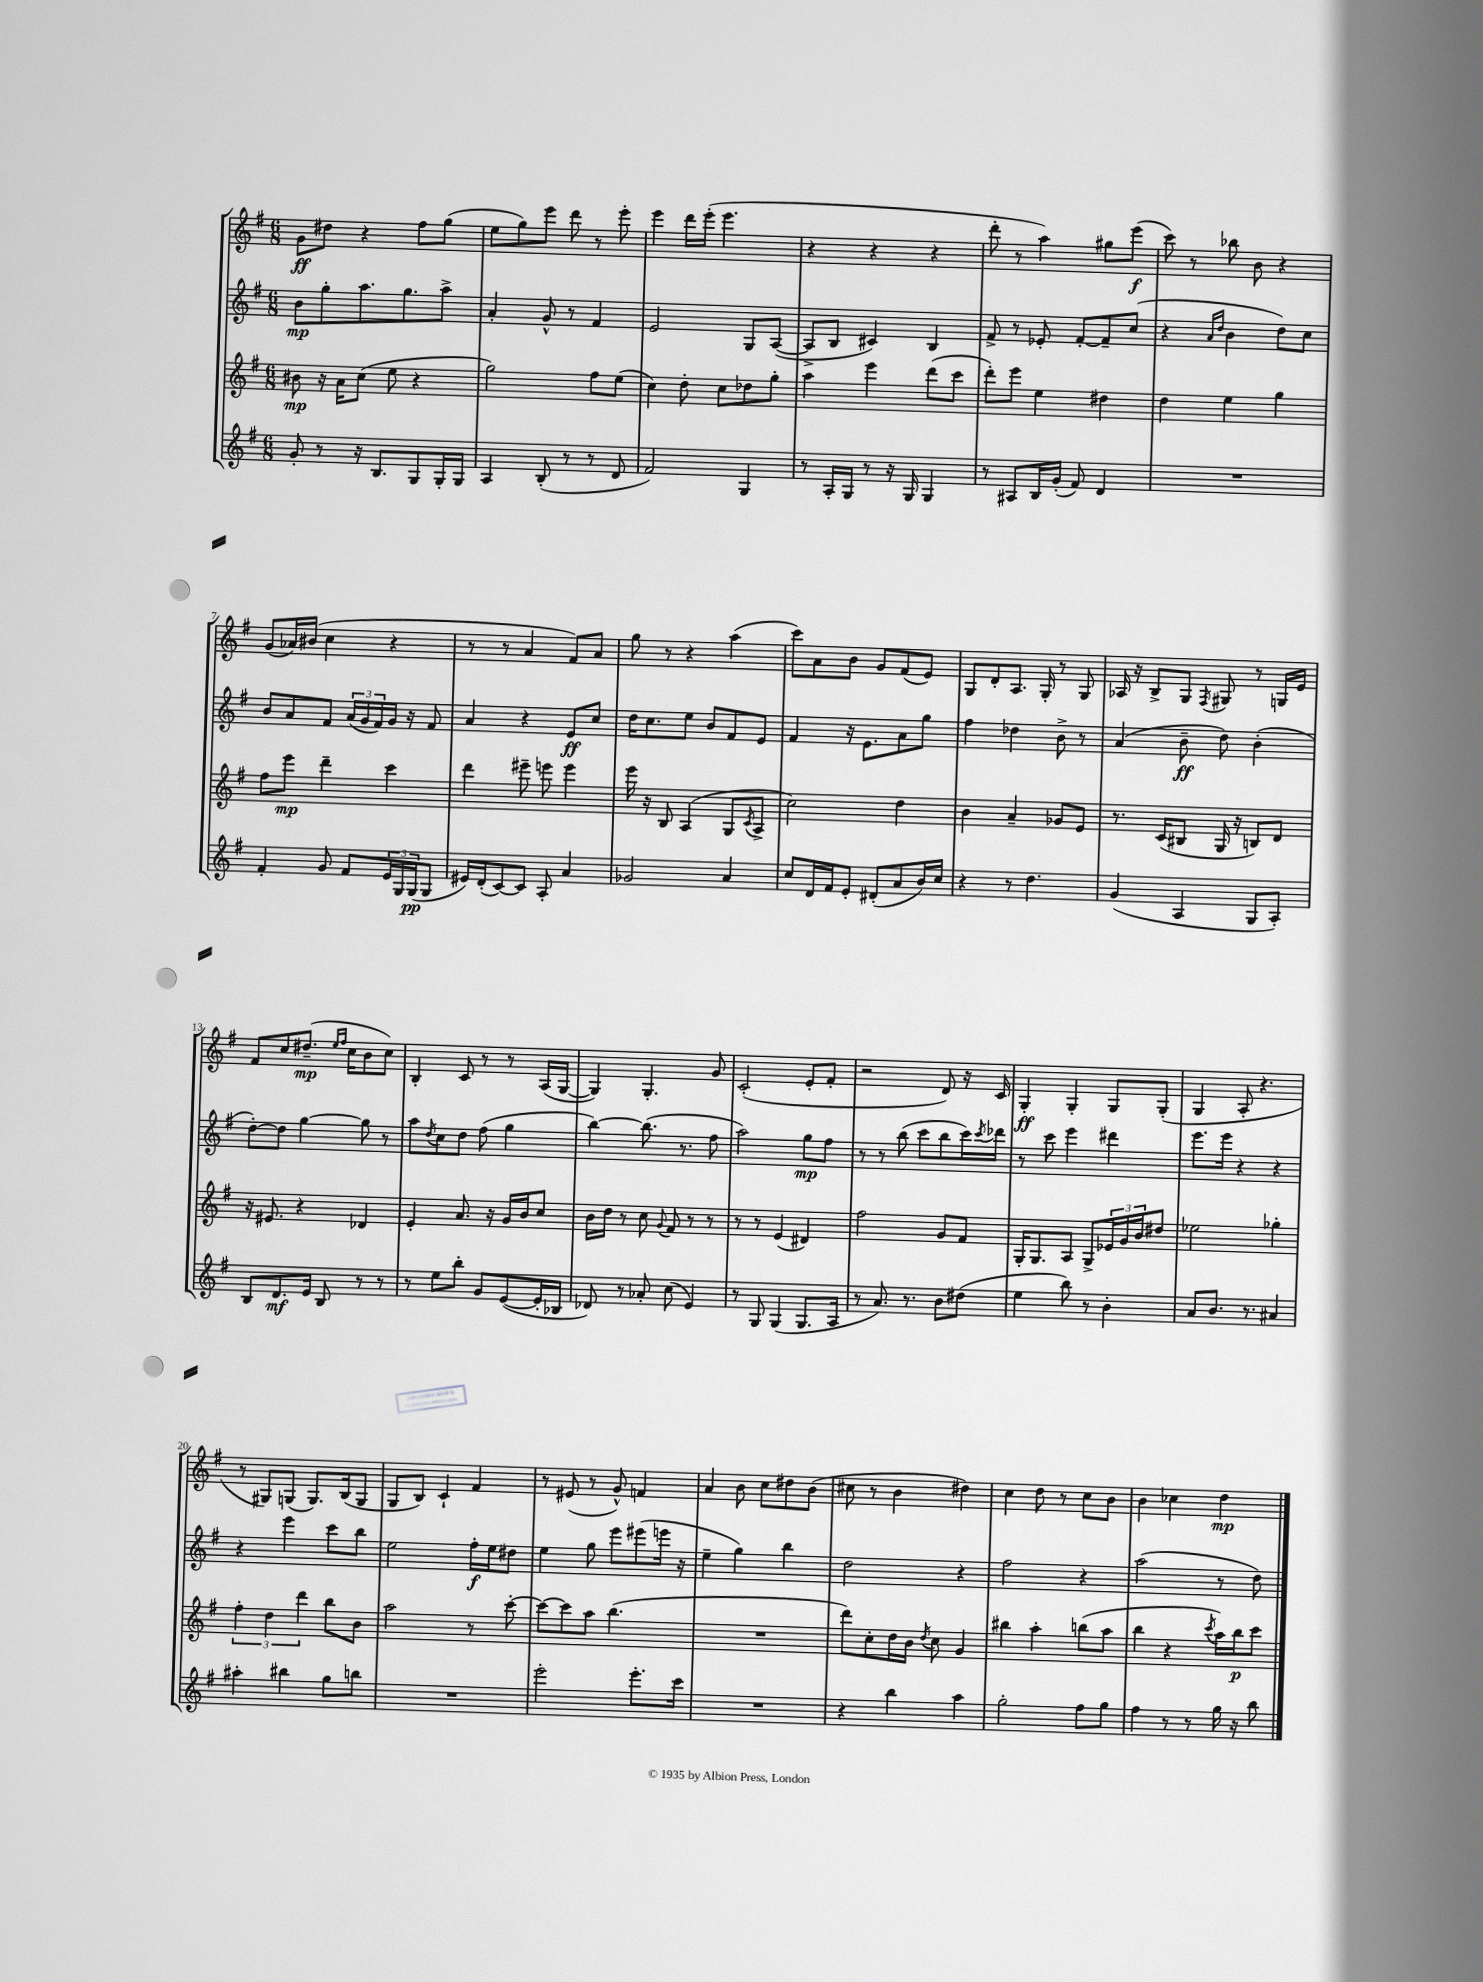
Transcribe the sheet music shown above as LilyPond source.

<<
\new StaffGroup <<
\new Staff = "s0" {
    \clef treble \key g \major \numericTimeSignature \time 6/8
    g'8\ff dis''8 r4 fis''8 g''8( |
    e''8 g''8) e'''8 d'''8 r8 e'''8-. |
    e'''4 d'''16 e'''16-.( e'''4. |
    r4 r4 r4 |
    d'''8-. r8 a''4) gis''8 e'''8\f( |
    c'''8) r8 bes''8 b'8 r4 |
    g'8( aes'16) bis'16( c''4 r4 |
    r8 r8 a'4 fis'8) a'8 |
    g''8 r8 r4 a''4( |
    c'''8) a'8 b'8 g'8 fis'8( e'8) |
    g8 d'8-. a8. g16-. r8 g8 |
    aes16 r16 b8-> g8 \acciaccatura { fis8 } gis8 r8 g16 e'16 |
    fis'8 c''8 dis''8.--\mp( \grace { e''16 fis''16 } c''16 b'8 c''8) |
    b4-. c'8 r8 r8 a16( g16~ |
    g4) g4.-. g'8 |
    c'2-.( e'8-. fis'8-. |
    r2 d'8) r16 c'16 |
    g4-.\ff g4-. g8 g8-.( |
    g4 a8-. r4. |
    r8 gis8) g8( g8.) b16( g8 |
    g8 b8) c'4-! fis'4 |
    r8 eis'8( r8 g'8-^) f'4 |
    a'4 b'8 c''8 dis''8 b'8( |
    cis''8 r8 b'4 dis''4) |
    c''4 d''8 r8 c''8 b'8 |
    b'4 ces''4 d''4\mp \bar "|." |
}
\new Staff = "s1" {
    \clef treble \key g \major \numericTimeSignature \time 6/8
    b'8\mp g''8-. a''8. g''8. a''8-> |
    a'4-. g'8-^ r8 fis'4 |
    e'2 g8 a8~( |
    a8-> b8 cis'4) b4 |
    fis'8-> r8 ees'8-. fis'8~-. fis'8-- c''8( |
    r4 \grace { a'16 d''16 } b'4 d''8) c''8 |
    b'8 a'8 fis'8 \tuplet 3/2 { a'16( g'16 fis'16) } g'16 r16 fis'8 |
    a'4 r4 e'8\ff c''8 |
    d''16 c''8. e''8 b'8 fis'8 e'8 |
    fis'4 r16 e'8. a'8 g''8 |
    fis''4 des''4 b'8-> r8 |
    a'4( b'8--\ff d''8) b'4-.( |
    d''8~-.) d''8 g''4~ g''8 r8 |
    a''8 \acciaccatura { d''8 } c''8 d''8 fis''8( g''4 |
    b''4~) b''8.( r8. fis''8 |
    a''2) g''8\mp fis''8 |
    r8 r8 b''8( c'''8 b''8 c'''16) \acciaccatura { c'''8 } des'''16 |
    r8 c'''8 e'''4 dis'''4 |
    e'''8. e'''16 r4 r4 |
    r4 e'''4 c'''8 b''8 |
    e''2 fis''16-.\f e''16 dis''8 |
    e''4 g''8 e'''8 eis'''8( e'''16 r16 |
    e''4-- g''4) b''4 |
    d''2 r4 |
    fis''2 r4 |
    a''2( r8 d''8) \bar "|." |
}
\new Staff = "s2" {
    \clef treble \key g \major \numericTimeSignature \time 6/8
    bis'8\mp r16 a'16 c''8( e''8 r4 |
    g''2) fis''8 e''8( |
    c''4) d''8-. c''8 des''8 g''8-. |
    a''4 e'''4 d'''8( c'''8 |
    d'''8-.) e'''8 e''4 dis''4 |
    d''4 e''4 g''4 |
    fis''8 e'''8\mp d'''4-- c'''4 |
    d'''4 eis'''8-- e'''8 e'''4 |
    e'''16 r16 b8 a4( g8 \acciaccatura { c'8 } a8-> |
    c''2) d''4 |
    b'4 a'4-- ges'8 e'8 |
    r8. c'16( bis8 g16 r16 b8) d'8 |
    r16 eis'8. r4 des'4 |
    e'4-. a'8. r16 g'16 b'16 c''8 |
    b'16 d''16 r8 c''8 \appoggiatura { g'8 } fis'8 r8 r8 |
    r8 r8 e'4( dis'4) |
    fis''2 g'8 fis'8 |
    g16-. g8. a8 g8-> \tuplet 3/2 { ees'16 g'16 b'16 } dis''8 |
    ees''2 ges''4-. |
    \tuplet 3/2 { fis''4-. d''4 d'''4 } b''8 b'8 |
    a''2 r8 c'''8~-. |
    c'''8~ c'''8 a''8 b''4.( |
    R2. |
    d'''8) c''8-. d''16 b'16 \acciaccatura { d''8 } c''8 g'4 |
    bis''4 a''4-. b''8( a''8 |
    b''4 r4 \acciaccatura { c'''8 } a''16) b''16\p c'''8 \bar "|." |
}
\new Staff = "s3" {
    \clef treble \key g \major \numericTimeSignature \time 6/8
    g'8-. r8 r16 b8. g8 g16-. g16 |
    a4 b8-.( r8 r8 d'8 |
    fis'2) g4 |
    r8 a16-. g16 r8 r16 g16 g4 |
    r8 ais8 b16 g'16-.( fis'8) d'4 |
    R2. |
    fis'4-. g'8 fis'8 \tuplet 3/2 { e'16 g16 g16\pp( } g8 |
    eis'16) d'16-.( c'8~) c'8 a8-. a'4 |
    ges'2 a'4 |
    c''8 d'16 fis'16 e'8-. dis'8-.( a'8 b'16) c''16 |
    r4 r8 d''4. |
    g'4( a4 g8 a8-.) |
    b8 d'8.\mf e'16 b8 r8 r8 |
    r8 e''8 b''8-. g'8 e'8~( e'16-. bes16 |
    des'8) r8 aes'8-. c''8( e'4) |
    r8 g8 g4( g8. a16 |
    r8 a'8.) r8. b'8 dis''8( |
    e''4 b''8) r8 b'4-. |
    a'8 b'8. r8. ais'4 |
    ais''4-. bis''4 g''8 b''8 |
    R2. |
    e'''2-. e'''8.-. c'''16 |
    R2. |
    r4 b''4 a''4 |
    g''2-. fis''8 g''8 |
    fis''4 r8 r8 g''16 r16 b''8 \bar "|." |
}
>>
>>
